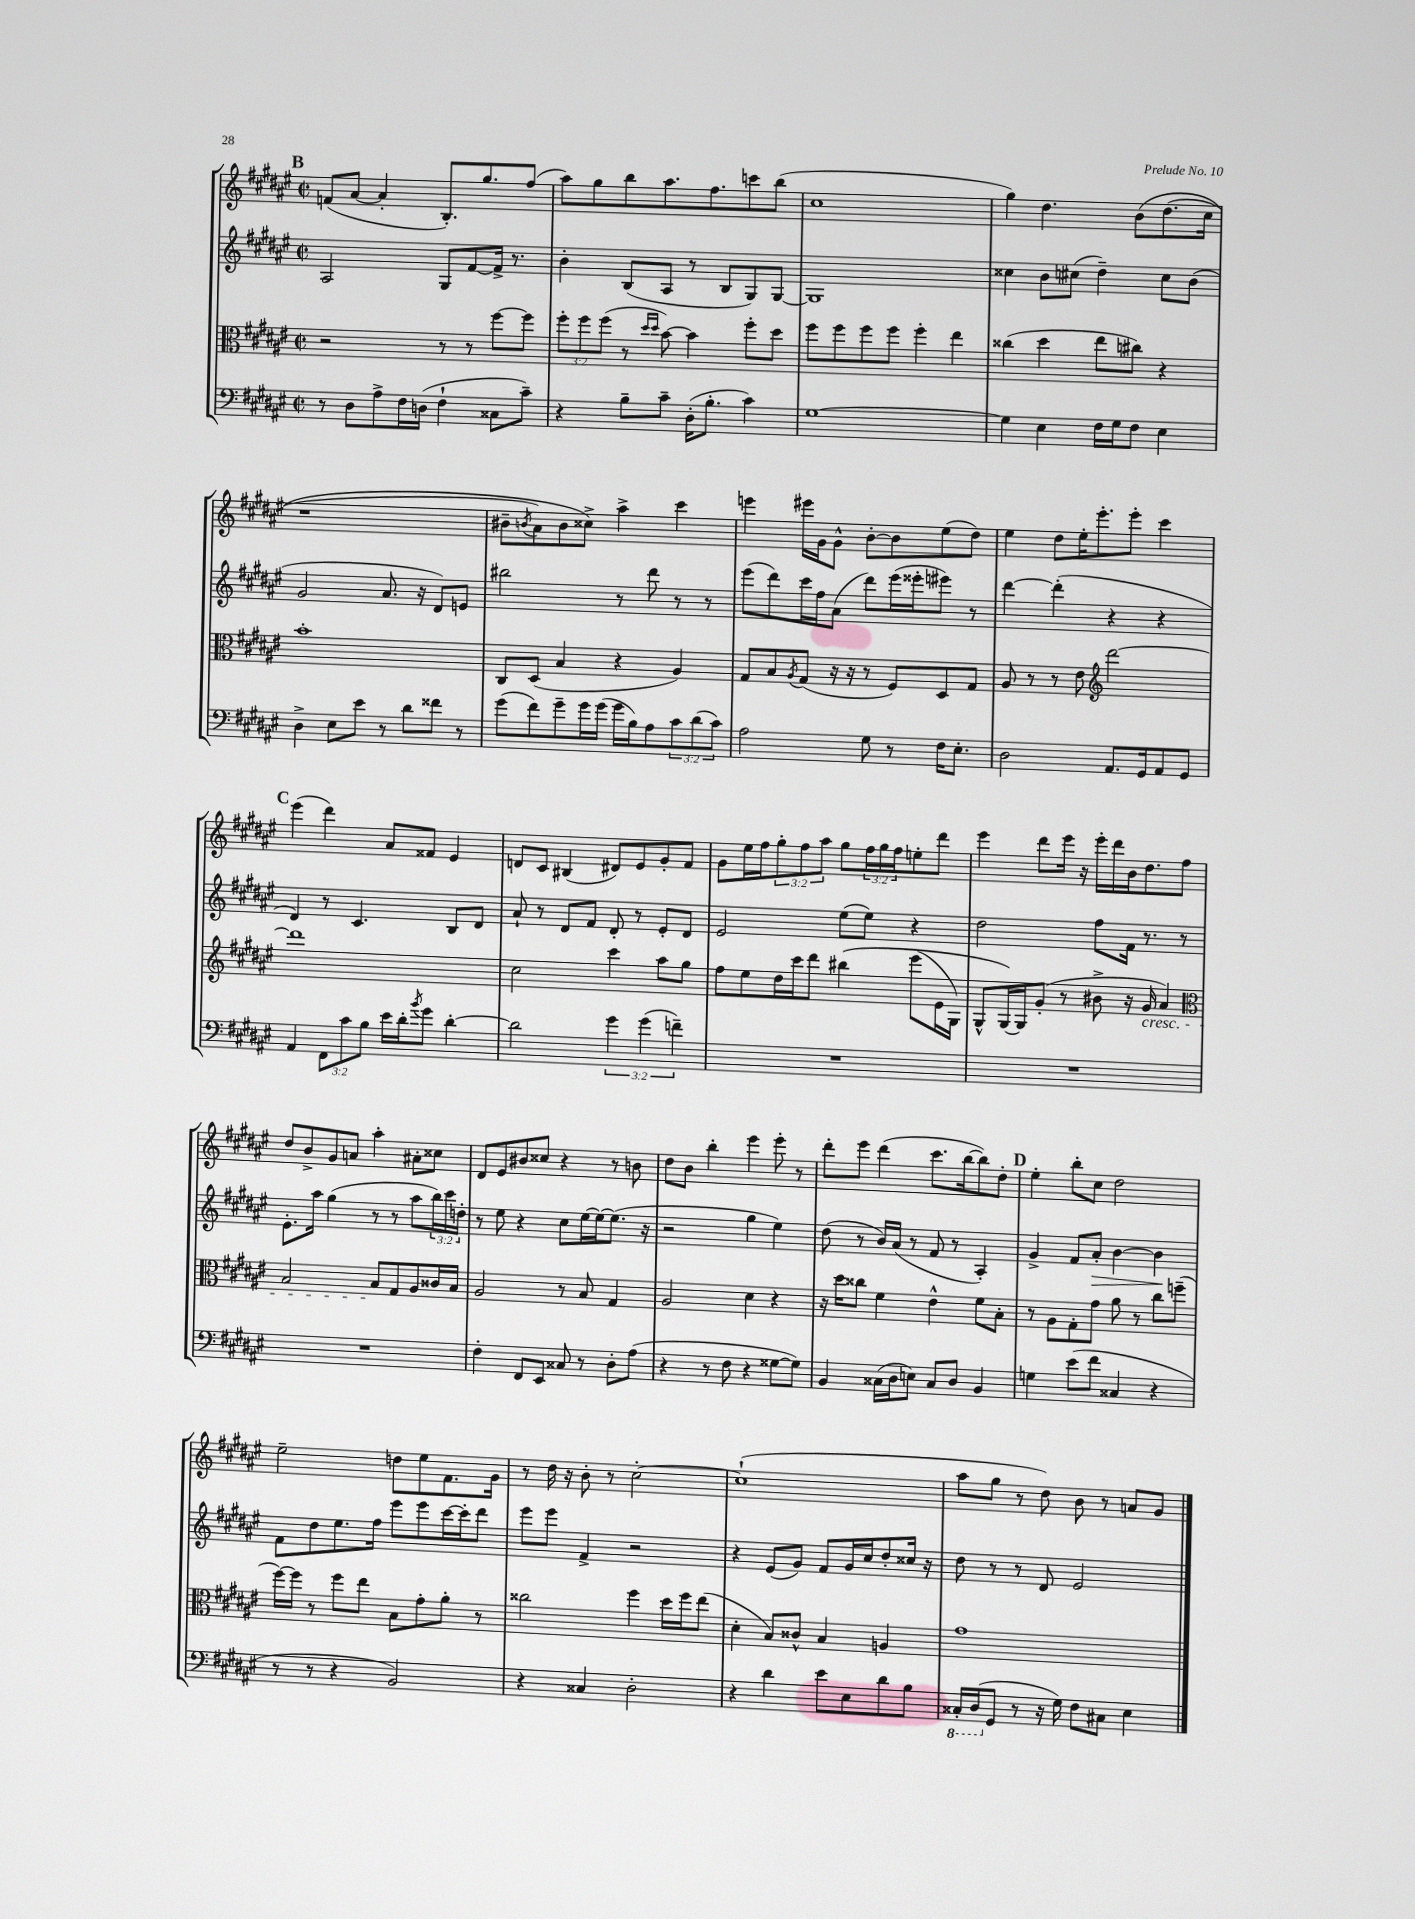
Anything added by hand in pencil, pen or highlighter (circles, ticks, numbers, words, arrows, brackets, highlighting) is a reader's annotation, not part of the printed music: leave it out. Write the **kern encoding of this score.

**kern	**kern	**kern	**kern
*staff4	*staff3	*staff2	*staff1
*clefF4	*clefC3	*clefG2	*clefG2
*k[f#c#g#d#a#e#]	*k[f#c#g#d#a#e#]	*k[f#c#g#d#a#e#]	*k[f#c#g#d#a#e#]
*M2/2	*M2/2	*M2/2	*M2/2
*met(c|)	*met(c|)	*met(c|)	*met(c|)
8r	2r	2A#	(8f
8D#	.	.	[8a#
8A#^	.	.	4a#']
16F#	.	.	.
(16D	.	.	.
4F#`	8r	8G#	8.B')
.	8r	[8f#	.
.	.	.	8.gg#
8C##	[8ff#	16f#^]	.
.	.	8.r	.
8c#~)	8ff#]	.	(8ff#
=	=	=	=
4r	12ff#'	4b'	8aa#)
.	12ff#	.	.
.	.	.	8gg#
.	(12ff#	.	.
8B~	8r	(8B	8bb
.	16qqdd#	.	.
.	16qqdd#	.	.
8c#~	[8b)	8A#	8.aa#
(16D#'	4b]	8r	.
8.B'	.	.	8.ff#
.	.	8B	.
4c#)	8ff#'	8G#)	8ccc
.	8dd#	[8G#	(8bb
=	=	=	=
[1G#	8ff#	1G#]	1cc#
.	8ff#	.	.
.	8ff#	.	.
.	8ff#	.	.
.	4ff#'	.	.
.	4ee#	.	.
=	=	=	=
4G#]	(4cc##	4cc##	4gg#)
4E#	4dd#	8b	4.dd#
.	.	(8cc#	.
16F#	8ee#	4dd#~)	.
16G#	.	.	.
8F#	8cc#)	.	&(8b
4E#	4r	8cc#	(8.dd#
.	.	(8b	.
.	.	.	16cc#
=	=	=	=
4D#^	1b'	2g#	1r
8E#	.	.	.
8e#	.	.	.
8r	.	8.a#	.
8d#	.	.	.
.	.	16r	.
8f##	.	8d#)	.
8r	.	8e	.
=	=	=	=
(8g#	8C#	2bb#	8b#~
.	.	.	8qb
8f#)	(8D#	.	8a#)
8g#~	4B	.	8b
16g#	.	.	8cc##^&)
(16g#	.	.	.
16g#	4r	8r	4aa#^
16B)	.	.	.
8A#	.	8ddd#	.
12c#	4A#)	8r	4ccc#
(12d#	.	.	.
.	.	8r	.
12c#)	.	.	.
=	=	=	=
2A#	8G#	(8eee#	4eee
.	8B	8ddd#)	.
.	8qA#	.	.
.	(8G#	16ccc#	16eee#
.	.	16ff#	16g#
.	16r	(8a#	8g#^^
.	16r	.	.
8G#	8r	8ddd#)	[8b'
8r	8F#)	(16eee#	8b]
.	.	16eee##'	.
16F#	8D#	8eee#)	(8ee#
8.E#'	.	.	.
.	8G#	8r	8dd#)
=	=	=	=
2D#	8A#	[4ddd#	4ee#
.	8r	.	.
.	8r	(4ddd#']	8dd#
.	8e#	.	16ee#'
.	.	.	8.eee#'
*	*clefG2	*	*
8.AA#	[2ddd#	4r	.
.	.	.	8eee#'
16GG#	.	.	.
8AA#	.	4r	4ccc#
8GG#	.	.	.
=	=	=	=
4AA#	1ddd#]	4d#)	(4eee#
12FF#	.	8r	4ddd#)
12c#	.	.	.
.	.	4.c#	.
12B	.	.	.
16e#	.	.	8a#
16d#'	.	.	.
8qb	.	.	.
8g#	.	.	8f##
[4d#'	.	8B	4e#
.	.	8d#	.
=	=	=	=
2d#]	2cc#	8a#`	8d
.	.	8r	8c#
.	.	8d#	(4B#
.	.	8f#	.
6g#	4ccc#	8d#'	8d#)
.	.	8r	8e#
(6g#	.	.	.
.	8aa#	8e#'	8g#'
6f~)	.	.	.
.	8gg#	8d#	8f#
=	=	=	=
1r	8ff#	2e#	8g#
.	8ee#	.	16ee#
.	.	.	16ff#
.	16dd#	.	12gg#'
.	16ccc#	.	.
.	.	.	12ff#
.	8ddd#	.	.
.	.	.	12aa#
.	&(4bb#	(8ee#	8gg#
.	.	8ee#)	24ff#
.	.	.	24gg#
.	.	.	24ff#
.	(8eee#	4r	8ee'
.	16e#	.	8ddd#
.	16G#)	.	.
=	=	=	=
1r	8G#^^	2dd#	4eee#
.	[16G#&)	.	.
.	16G#]	.	.
.	(8g#'	.	8ddd#
.	8r	.	16eee#
.	.	.	16r
.	8b#^	8ff#	16eee#'
.	.	.	16ddd#
.	16r	16f#	16b
.	16g#	8.r	8.dd#
.	4a#)	.	.
.	.	8r	8ff#
=	=	=	=
*	*clefC3	*	*
1r	2B	8.e#'	8dd#
.	.	.	8b^
.	.	16aa#	.
.	.	(4gg#	8g#
.	.	.	8a
.	8B	8r	4aa#'
.	8G#	8r	.
.	8A#	8aa#	8a#'
.	16c##	24bb)	8cc##
.	.	24ccc#	.
.	16B	.	.
.	.	24dd'	.
=	=	=	=
4F#'	2A#	8r	8d#
.	.	8ee#	8e#
8FF#	.	4r	8b#
8EE#	.	.	8cc##
8C##	8r	8cc#	4r
8r	8B	[16ee#	.
.	.	16ee#_	.
8D#'	4G#	(8.ee#]	8r
(8A#	.	.	8b
.	.	16r	.
=	=	=	=
4r	2A#	2r	8dd#
.	.	.	8b
8r	.	.	4bb'
8F#	.	.	.
4r	4d#	4gg#	4eee#
[8G##	4r	4ee#)	8eee#'
8G##])	.	.	8r
=	=	=	=
4BB	16r	(8dd#	8ddd#'
.	16dd#	.	.
.	8cc##	8r	8eee#
(16C##	4f#	16b)	(4ddd#
16D#	.	(16a#	.
8E)	.	8r	.
8C##	4e#^^	8f#	8.ccc#
8D#	.	8r	.
.	.	.	[16bb
4BB	8f#	4A#')	8bb])
.	8B'	.	8dd#'
=	=	=	=
4G	8r	4g#^	4ee#'
.	8A#	.	.
(8e#	8G#'	8f#	8bb'
8f#	8g#	8a#'	8cc#
4C##	8a#	[4b	2dd#
.	8r	.	.
4r	8cc#	4b]	.
.	(8ff~	.	.
=	=	=	=
8r	[16ff#)	8f#	2ee#~
.	16ff#]	.	.
8r	8r	8dd#	.
4r	8ff#	8.ee#	.
.	8ee#	.	.
.	.	16ff#	.
2BB)	8B	8eee#	8dd
.	8g#'	8eee#	8ee#
.	8a#'	[16ccc#	8.f#
.	.	16ccc#']	.
.	8r	8ddd#	.
.	.	.	16g#
=	=	=	=
4r	2cc##	8eee#	8r
.	.	8eee#	16dd#
.	.	.	16r
4C##	.	4f#^	8b'
.	.	.	8r
2D#'	4ff#	2r	[2cc#'
.	16dd#	.	.
.	16ff#	.	.
.	(8ee#	.	.
=	=	=	=
4r	4d#'	4r	(1cc#`]
4d#	8B)	(8e#	.
.	8c##^^	8g#)	.
8e#	4B	8f#	.
8E#	.	16g#	.
.	.	16cc#	.
8d#	4A	8dd#'	.
8B	.	16cc##	.
.	.	16r	.
=	=	=	=
16CC##'	1g#	8dd#	8aa#
(16DD#	.	.	.
8GG#	.	8r	8gg#
8r	.	8r	8r
16r	.	8d#	8dd#)
16G#)	.	.	.
8F#	.	2e#	8b
8C#	.	.	8r
4E#	.	.	8a
.	.	.	8g#
==	==	==	==
*-	*-	*-	*-
